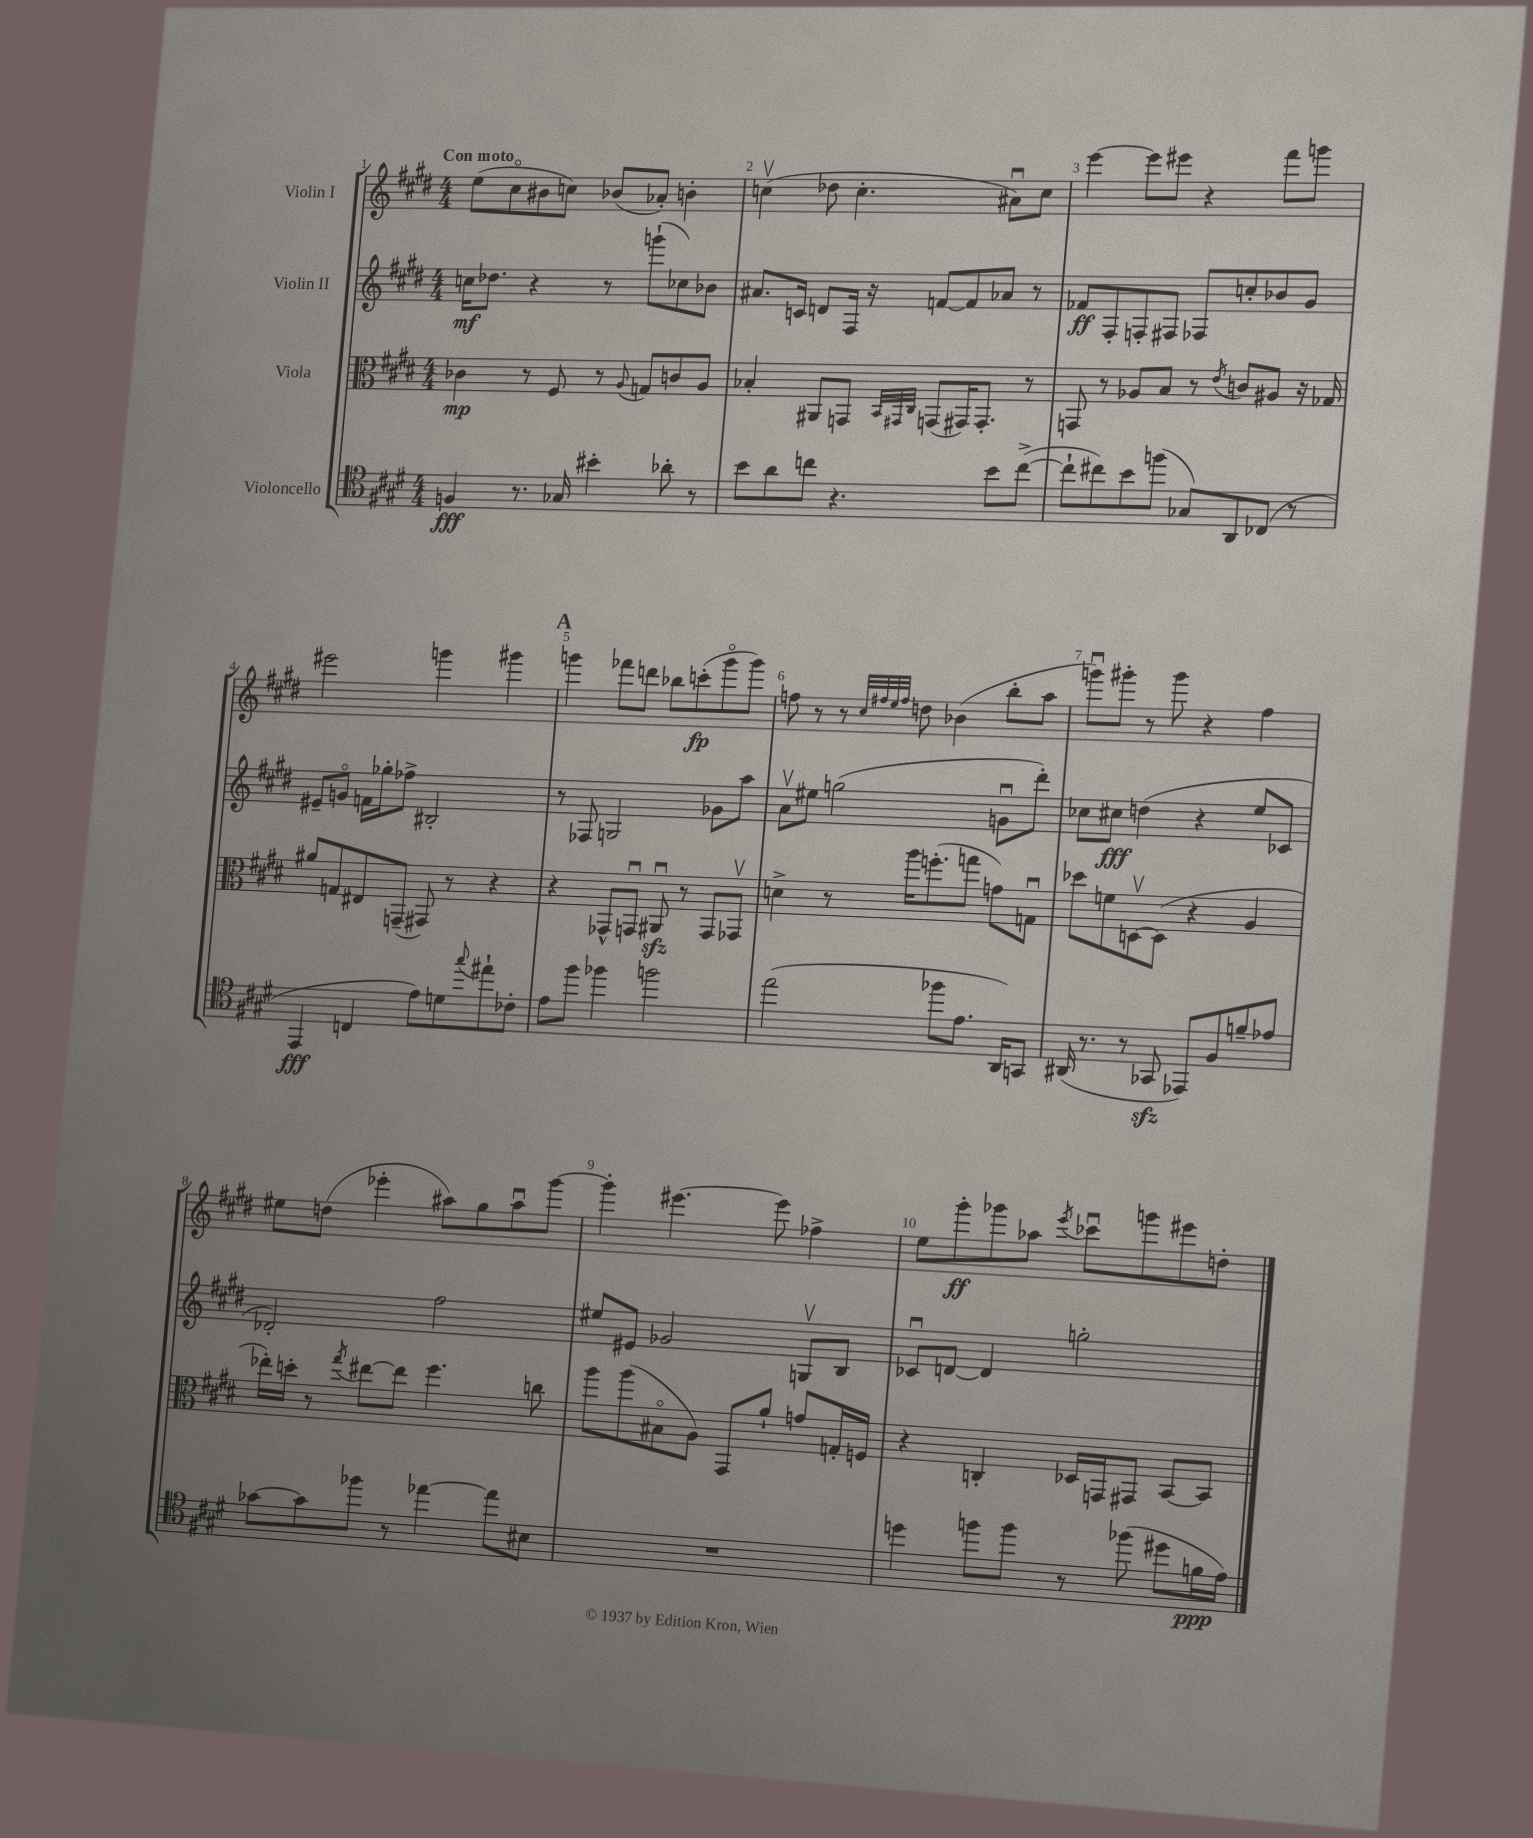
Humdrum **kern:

**kern	**kern	**kern	**kern
*staff4	*staff3	*staff2	*staff1
*clefC4	*clefC3	*clefG2	*clefG2
*k[f#c#g#d#]	*k[f#c#g#d#]	*k[f#c#g#d#]	*k[f#c#g#d#]
*M4/4	*M4/4	*M4/4	*M4/4
4F/	4c-\	16cc\LK	(8ee\L
.	.	8.dd-\J	.
.	.	.	8cc#o\
8.r	8r	4r	8b#\
.	8F#/	.	8cc\J)
16G-/	.	.	.
4b#'\	8r	8r	(8b-/L
.	8qqA/	.	.
.	8G/L	(8ggg`\L	8a-'/J)
8a-'\	8c/	8cc-\)	4b'\
8r	8A/J	8b-\J	.
=	=	=	=
8b\L	4B-'/	8.a#/L	(4ccv\
8a\	.	.	.
.	.	16c/Jk	.
8cc\J	8AA#/L	8d/L	8dd-\
4.r	8GG/J	16F#/Jk	4.cc'\
.	.	16r	.
.	32qqBB/LLL	.	.
.	32qqGG#/	.	.
.	32qqC#/JJJ	.	.
.	(8GG/L	[8f/L	.
.	16GG#/K)	8f/]	.
.	8.GG#'/J	.	.
8b\L	.	8a-/J	8a#u\L)
([8cc^\J	8r	8r	8cc\J
=	=	=	=
8cc`\]L	8GG/	8f-/L	[4eee\
8cc#\)	8r	8F#'/	.
8b\	8A-/L	8F'/	8eee\]L
(8ff\J	8B/J	8F#/J	8eee#\J
8G-/L)	8r	8F-/L	4r
.	8qe/	.	.
8AA/	8c/L	8cc'/	.
(8C-/J	8A#/J	8b-/	8fff#\L
8r	16r	8g#/J	8ggg\J
.	16G-/	.	.
=	=	=	=
4EE/	8a#/L	8e#~/L	2eee#\
.	8G/	8go/J	.
4C/	8E#/	16f\LL	.
.	.	16gg-'\J	.
.	(8GG~/J	8ff-^\J	.
8e\L)	8GG#/)	2B#'/	4ggg\
8d\	8r	.	.
8qqgg#/	.	.	.
8ee#`\	4r	.	4ggg#\
8c-'\J	.	.	.
=	=	=	=
8e\L	4r	8r	4ggg\
8ff#\J	.	8F-/	.
4ff-\	8GG-^^/L	2G/	8fff-\L
.	8GGu/J	.	8ddd\J
2ff\	8AA#u/	.	8bb-\L
.	8r	.	(8ccc'\
.	8GG/L	8g-\L	8gggo\
.	8GG-v/J	8aa\J	8ggg\J)
=	=	=	=
(2ee\	4d^\	8av\L	8ff\
.	.	8ee#\J	8r
.	8r	(2gg\	8r
.	.	.	32qqcc#/LLL
.	.	.	32qqff#/
.	.	.	32qqee/
.	.	.	32qqff#/JJJ
.	16aa\LK	.	8dd\
.	(8.ff'\	.	.
8ff-\L	.	.	(4b-\
8.e\J	8gg\J	.	.
.	8g\L)	8gu\L	8bb'\L
16AA/LK)	.	.	.
8GG/J	8Gu\J	8ddd#'\J)	8aa\J
=	=	=	=
(16AA#/	8dd-\L	8cc-\L	8gggu\L)
8.r	.	.	.
.	8f\	8cc#\J	8ggg#'\J
8r	[8Dv\	(4dd\	8r
8GG-/	(8D\]J	.	8ggg#\
8EE-/L)	4r	4r	4r
8F#/	.	.	.
8f~/	4A/	8ee/L	4ff#\
8e-/J	.	8c-/J	.
=	=	=	=
[8g-\L	16ee-'\LL)	2d-'/)	8ee#\L
.	16dd'\JJ	.	.
8g-\]	8r	.	(8dd\J
.	8qgg#/	.	.
8ff-\J	[8ee#\L	.	4eee-'\
8r	8ee#\]J	.	.
[4ee-\	4.ff#\	2ff#\	8aa#\L)
.	.	.	8gg#\
8ee-\]L	.	.	8aa#u\
8B#\J	8cc\	.	[8ggg#\J
=	=	=	=
1r	8aa\L	8ee#/L	4ggg#'\]
.	(8aa\	8e#/J	.
.	8B#o\	2g-/	[4.eee#\
.	8A\J)	.	.
.	8GG#/L	.	.
.	8a`/J	.	8eee#\]
.	8g/L	8Gv/L	4ff-^\
.	16G'/L	8B/J	.
.	16F/JJ	.	.
=	=	=	=
4dd\	4r	8c-u/L	8ee\L
.	.	[8d/J	8ggg#'\
8ff\L	4C'/	4d/]	8ggg-\
8ff\J	.	.	8aa-\J
.	.	.	8qeee/
8r	16D-/LL	2gg'\	8ccc-u\L
.	16GG/J	.	.
(8ff-\	8GG#/J	.	8ggg\
8dd#\L	[8BB/L	.	8eee#\
16f\L	8BB/]J	.	8dd'\J
16e\JJ)	.	.	.
==	==	==	==
*-	*-	*-	*-
